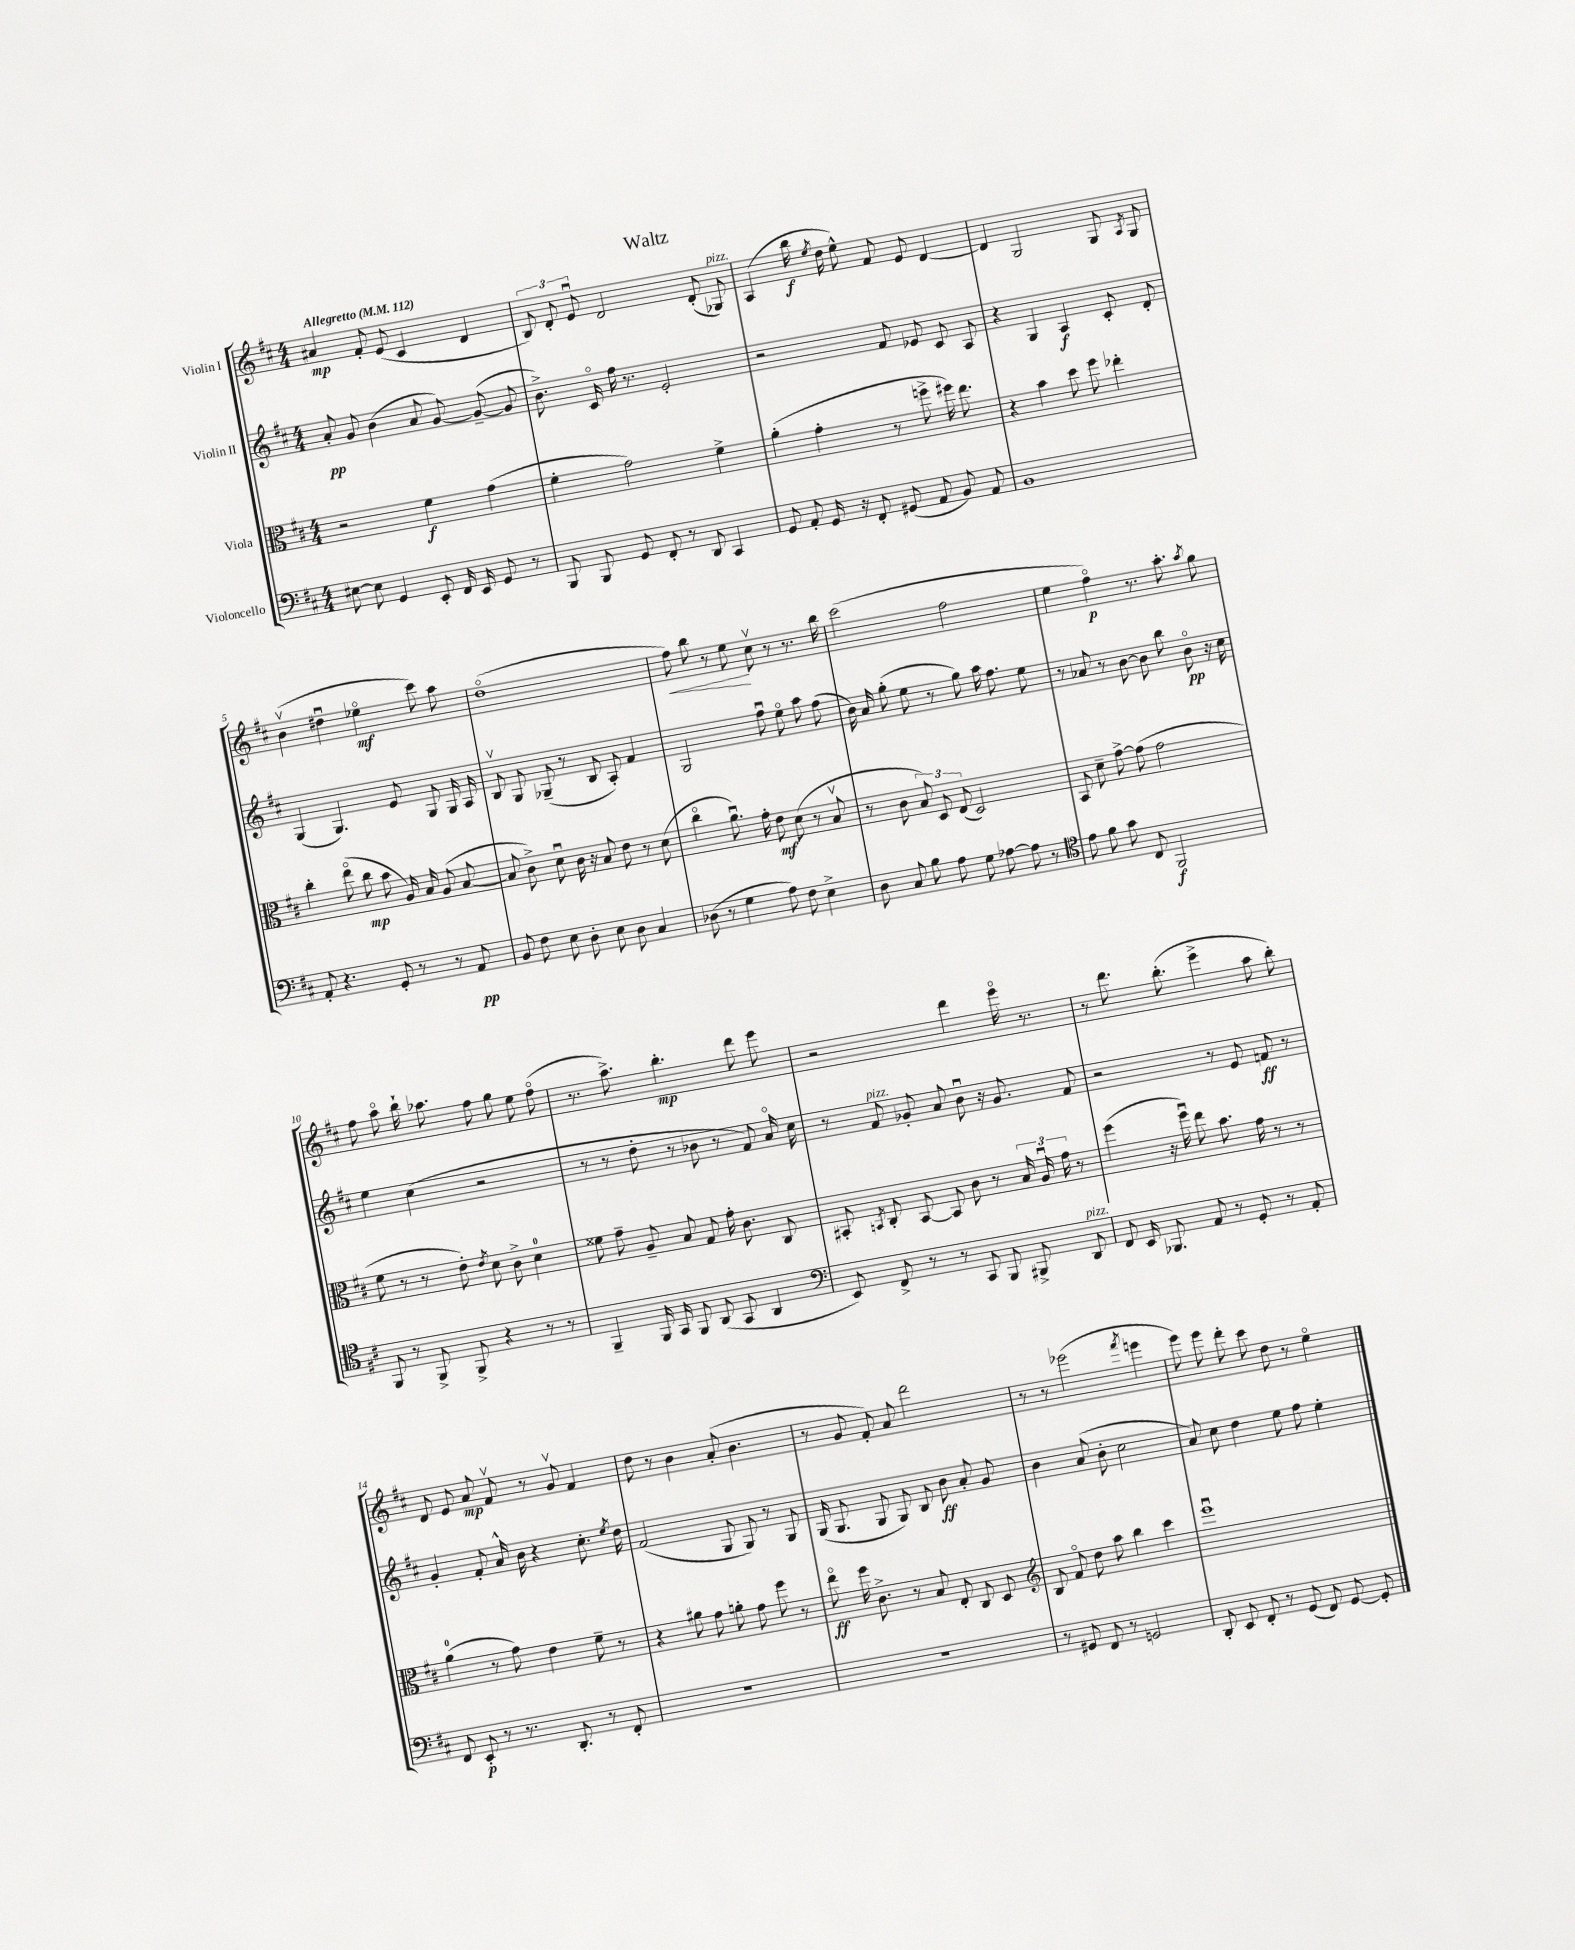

**kern	**dynam	**kern	**dynam	**kern	**dynam	**kern	**dynam
*part4	*part4	*part3	*part3	*part2	*part2	*part1	*part1
*staff4	*staff4	*staff3	*staff3	*staff2	*staff2	*staff1	*staff1
*I"Violoncello	*	*I"Viola	*	*I"Violin II	*	*I"Violin I	*
*clefF4	*	*clefC3	*	*clefG2	*	*clefG2	*
*k[f#c#]	*	*k[f#c#]	*	*k[f#c#]	*	*k[f#c#]	*
*M4/4	*	*M4/4	*	*M4/4	*	*M4/4	*
*MM112	*	*MM112	*	*MM112	*	*MM112	*
=1	=1	=1	=1	=1	=1	=1	=1
!	!	!	!	!	!	!LO:TX:a:B:t=Allegretto	!
[8E#X\	.	2r	.	8a'/	pp	4a#X/	mp
8E#\]	.	.	.	8g/	.	.	.
4GG/	.	.	.	(4b\	.	8f#'/	.
.	.	.	.	.	.	(8e/	.
8EE'/	.	4f#\	f	8a/	.	4c#/	.
16FF#/	.	.	.	[8g/)	.	.	.
16EE/	.	.	.	.	.	.	.
8GG/	.	(4g\	.	(8g~/_	.	4d/	.
8r	.	.	.	8g/]	.	.	.
=2	=2	=2	=2	=2	=2	=2	=2
8BBB/	.	4f#'\	.	8.b^\)	.	12B/)	.
.	.	.	.	.	.	12d'/	.
8BBB/	.	.	.	.	.	.	.
.	.	.	.	.	.	12eu/	.
.	.	.	.	16c#/	.	.	.
8GG/	.	2g\)	.	16ff#\	.	2d/	.
.	.	.	.	8.r	.	.	.
8FF#'/	.	.	.	.	.	.	.
8r	.	.	.	2e'/	.	.	.
8DD/	.	.	.	.	.	.	.
4CC#/	.	4f#^\	.	.	.	(8d'/	.
!	!	!	!	!	!	!LO:TX:a:i:t=pizz.	!
.	.	.	.	.	.	8G-X/)	.
=3	=3	=3	=3	=3	=3	=3	=3
8GG/	.	(4a'\	.	2r	.	(4A/	.
8AA'/	.	.	.	.	.	.	.
16GG/	.	4g'\	.	.	.	16bb\	f
.	.	.	.	.	.	8qee/	.
16r	.	.	.	.	.	16dd\	.
8FF#'/	.	.	.	.	.	8ee^^\)	.
(8GG#X/	.	8r	.	8f#/	.	8f#/	.
8AA/	.	8ffn^\	.	8e-X/	.	8e/	.
8BB/)	.	16ff#X\)	.	8c#/	.	[4d/	.
.	.	8.ee\	.	.	.	.	.
8AA/	.	.	.	8A/	.	.	.
=4	=4	=4	=4	=4	=4	=4	=4
1BB	.	4r	.	4r	.	4d/]	.
.	.	4b\	.	4G/	.	2G/	.
.	.	8dd\	.	4A/	f	.	.
.	.	8ff#\	.	.	.	.	.
.	.	4ee-X'\	.	8c#'/	.	8G/	.
.	.	.	.	.	.	8qA/	.
.	.	.	.	8d'/	.	8G/	.
!!LO:LB:g=z
=5	=5	=5	=5	=5	=5	=5	=5
8AA'/	.	4cc#'\	.	(4G/	.	(4bv\	.
4.r	.	.	.	.	.	.	.
.	.	(8ee\	.	4.G/)	.	4dd#Xu\	.
.	.	8cc#\	mp	.	.	.	.
8GG'/	.	8b\	.	.	.	4ee-X\	mf
8r	.	16A/)	.	8e/	.	.	.
.	.	16B/	.	.	.	.	.
8r	.	(8A/	.	8G/	.	8ccc#\)	.
8AA/	pp	[8B/	.	16G/	.	8aa\	.
.	.	.	.	16A/	.	.	.
=6	=6	=6	=6	=6	=6	=6	=6
8BB/	.	8B/]	.	8Bv/	.	(1dd	.
8F#\	.	8c#^\)	.	8G/	.	.	.
8E\	.	8du\	.	(8G-X~/	.	.	.
8D'\	.	16c#\	.	8r	.	.	.
.	.	16r	.	.	.	.	.
8E\	.	8B/	.	8B/	.	.	.
8D\	.	8e\	.	8A'/)	.	.	.
4C#/	.	8r	.	4f#/	.	.	.
.	.	(8d\	.	.	.	.	.
=7	=7	=7	=7	=7	=7	=7	=7
!	!	!	!	!	!	!	!LO:HP:b
(8D-X\	.	4cc#\	.	2G/	.	8ff#\)	<
8r	.	.	.	.	.	8bb\	.
4G\	.	8.au\)	.	.	.	8r	.
.	.	.	.	.	.	8ee\	.
.	.	16g'\	.	.	.	.	.
8A\)	.	8e\	mf	8ff#u\	.	8cc#v\	[
8F#\	.	(8d\	.	8ee\	.	8r	.
4E^\	.	8r	.	8aa\	.	8.r	.
.	.	8Bv/	.	(8ff#\	.	.	.
.	.	.	.	.	.	16bb\	.
=8	=8	=8	=8	=8	=8	=8	=8
8D\	.	8r	.	16b\)	.	(2ccc#\	.
.	.	.	.	16a/	.	.	.
8C#/	.	8c#\	.	(8gg'\	.	.	.
8B\	.	12B/)	.	8ee\	.	.	.
.	.	12D/	.	.	.	.	.
8A\	.	.	.	8r	.	.	.
.	.	(12E/	.	.	.	.	.
8G\	.	2D/)	.	8gg\)	.	2ff#\	.
[8A-X\	.	.	.	16aa\	.	.	.
.	.	.	.	8.ff#\	.	.	.
8A-\]	.	.	.	.	.	.	.
8r	.	.	.	8ee\	.	.	.
=9	=9	=9	=9	=9	=9	=9	=9
*clefC4	*	*	*	*	*	*	*
8e\	.	8BB/	.	8r	.	4ee\	.
8f#\	.	8d~\	.	8a-X/	.	.	.
8g\	.	[8g^\	.	8r	.	4ff#\)	p
8C#/	.	(8g\]	.	[8b\	.	.	.
2FF#/	f	2g\	.	8b\]	.	8.r	.
.	.	.	.	8bb\	.	.	.
.	.	.	.	.	.	8.aa'\	.
.	.	.	.	8b\	pp	.	.
.	.	.	.	.	.	8qaa/	.
.	.	.	.	16r	.	8gg\	.
.	.	.	.	16cc#\	.	.	.
!!LO:LB:g=z
=10	=10	=10	=10	=10	=10	=10	=10
8FF#/	.	8f#\	.	4ee\	.	8ff#\	.
8r	.	8r	.	.	.	8aa\	.
8FF#^/	.	8r	.	(4cc#\	.	16bb`\	.
.	.	.	.	.	.	8.aa-X\	.
8FF#^/	.	8e'\)	.	.	.	.	.
.	.	8qe/	.	.	.	.	.
4r	.	8d\	.	2r	.	8ff#\	.
.	.	8c#^\	.	.	.	8gg\	.
8r	.	4d\	.	.	.	8ee\	.
8r	.	.	.	.	.	(8ff#\	.
=11	=11	=11	=11	=11	=11	=11	=11
4FF#~/	.	8f##X\	.	8r	.	8.r	.
.	.	8g~\	.	8r	.	.	.
.	.	.	.	.	.	8.aa^\)	.
16FF#/	.	8A~/	.	8dd'\	.	.	.
16GG/	.	.	.	.	.	.	.
8FF#/	.	8B/	.	8r	.	4.bb'\	mp
(8AA/	.	8G/	.	8b-X\	.	.	.
8GG/	.	16g'\	.	8r	.	.	.
.	.	8.c#\	.	.	.	.	.
4AA/	.	.	.	8f#/)	.	8ddd\	.
.	.	8C#/	.	16a/	.	8eee\	.
.	.	.	.	16cc#\	.	.	.
=12	=12	=12	=12	=12	=12	=12	=12
*clefF4	*	*	*	*	*	*	*
8EE/)	.	8BB#X'/	.	8r	.	2r	.
.	.	8qBBn/	.	.	.	.	.
!	!	!	!	!LO:TX:a:i:t=pizz.	!	!	!
8FF#^/	.	8C#'/	.	8f#/	.	.	.
8r	.	[8BB/	.	8g-X'/	.	.	.
8r	.	8BB/]	.	8a/	.	.	.
8CC#/	.	8c#\	.	8bu\	.	4ddd\	.
8BBB/	.	8r	.	16r	.	.	.
.	.	.	.	8.g-/	.	.	.
8BBB#X^/	.	24B/	.	.	.	16eee\	.
.	.	24Au/	.	.	.	.	.
.	.	.	.	.	.	8.r	.
.	.	24g\	.	.	.	.	.
!LO:TX:a:i:t=pizz.	!	!	!	!	!	!	!
8DD/	.	8r	.	8f#/	.	.	.
=13	=13	=13	=13	=13	=13	=13	=13
8FF#/	.	(4ff#\	.	2r	.	8r	.
16EE/	.	.	.	.	.	8.ddd\	.
8.BBB-X/	.	.	.	.	.	.	.
.	.	16r	.	.	.	.	.
.	.	16ff#u\)	.	.	.	(8.bb'\	.
8AA/	.	8ee\	.	.	.	.	.
8r	.	8.b\	.	8r	.	4eee^\	.
8GG'/	.	.	.	8e/	.	.	.
.	.	16g\	.	.	.	.	.
8r	.	8r	.	8fn/	ff	8aa\	.
8AA'/	.	8r	.	8r	.	8bb'\)	.
!!LO:LB:g=z
=14	=14	=14	=14	=14	=14	=14	=14
8FF#/	.	(4a\	.	4g'/	.	8d/	.
8EE'/	p	.	.	.	.	8e/	.
8r	.	8r	.	8f#'/	.	8a/	mp
8.r	.	8g\)	.	16a^^/	.	8f#v/	.
.	.	.	.	16b\	.	.	.
.	.	4e\	.	4r	.	8r	.
8.DD'/	.	.	.	.	.	.	.
.	.	.	.	.	.	8gv/	.
8r	.	8f#~\	.	8.cc#'\	.	4f#/	.
8FF#'/	.	8r	.	.	.	.	.
.	.	.	.	8qee/	.	.	.
.	.	.	.	16dd\	.	.	.
=15	=15	=15	=15	=15	=15	=15	=15
1r	.	4r	.	(2f#/	.	8dd\	.
.	.	.	.	.	.	8r	.
.	.	8a#X\	.	.	.	4b\	.
.	.	8g\	.	.	.	.	.
.	.	8an'\	.	8G/	.	(8a'/	.
.	.	8g\	.	8G/)	.	4.b\	.
.	.	8ff#\	.	8r	.	.	.
.	.	8r	.	8G/	.	.	.
=16	=16	=16	=16	=16	=16	=16	=16
1r	.	8ee\	ff	(16G/	.	8r	.
.	.	.	.	8.G/	.	.	.
.	.	16ff#\	.	.	.	8g/	.
.	.	8.c#^\	.	.	.	.	.
.	.	.	.	8G/	.	8f#'/)	.
.	.	8r	.	8G/)	.	8a/	.
.	.	8B/	.	8B/	.	2ddd\	.
.	.	8E'/	.	8b\	ff	.	.
.	.	8C#/	.	8a'/	.	.	.
.	.	8D/	.	8g/	.	.	.
=17	=17	=17	=17	=17	=17	=17	=17
*	*	*clefG2	*	*	*	*	*
8r	.	8B/	.	4b\	.	8r	.
8GG#X/	.	8f#/	.	.	.	8r	.
8FF#/	.	8dd\	.	(8a/	.	(2eee-X\	.
8r	.	8aa\	.	8b'\	.	.	.
2GGn/	.	4bb\	.	2cc#\	.	.	.
.	.	.	.	.	.	8qfff#/	.
.	.	4ccc#\	.	.	.	4eeen\	.
=18	=18	=18	=18	=18	=18	=18	=18
8DD'/	.	1eeeu	.	8a/)	.	8eee\)	.
8EE/	.	.	.	8cc#\	.	8eee\	.
8FF#'/	.	.	.	4dd\	.	8ddd'\	.
8r	.	.	.	.	.	8ccc#\	.
(8GG/	.	.	.	8ee\	.	8dd\	.
8FF#/)	.	.	.	8ff#\	.	8r	.
[8GG/	.	.	.	4ee'\	.	4ee\	.
8GG'/]	.	.	.	.	.	.	.
==	==	==	==	==	==	==	==
*-	*-	*-	*-	*-	*-	*-	*-
